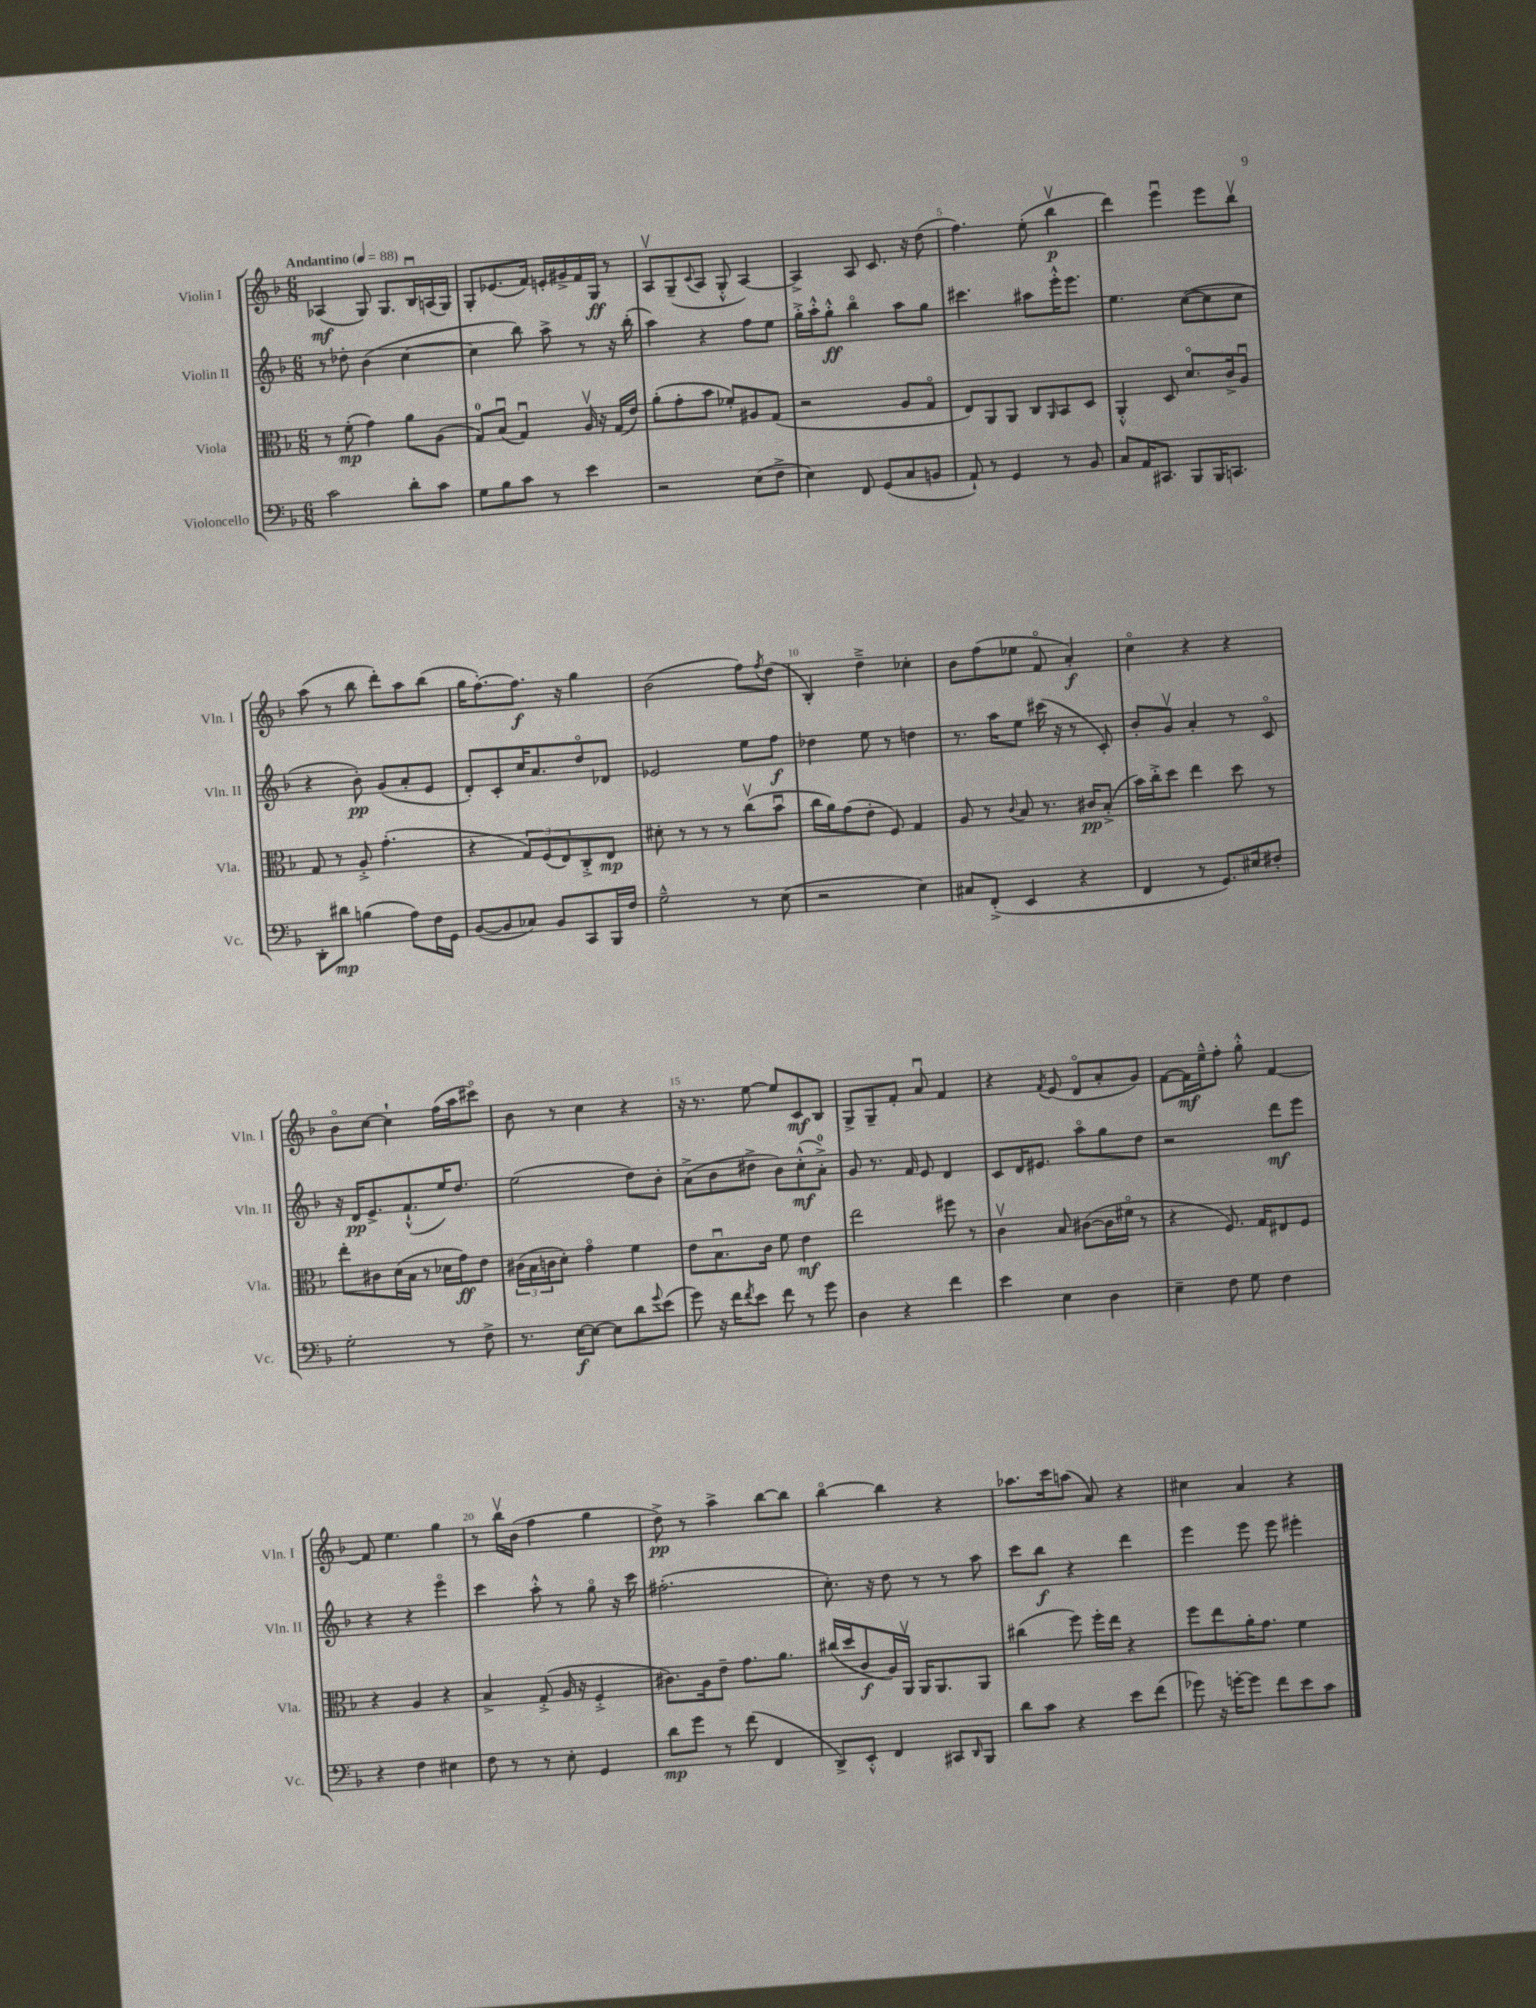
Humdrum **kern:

**kern	**dynam	**kern	**dynam	**kern	**dynam	**kern	**dynam
*part4	*part4	*part3	*part3	*part2	*part2	*part1	*part1
*staff4	*staff4	*staff3	*staff3	*staff2	*staff2	*staff1	*staff1
*I"Violoncello	*	*I"Viola	*	*I"Violin II	*	*I"Violin I	*
*I'Vc.	*	*I'Vla.	*	*I'Vln. II	*	*I'Vln. I	*
*clefF4	*	*clefC3	*	*clefG2	*	*clefG2	*
*k[b-]	*	*k[b-]	*	*k[b-]	*	*k[b-]	*
*M6/8	*	*M6/8	*	*M6/8	*	*M6/8	*
*MM88	*	*MM88	*	*MM88	*	*MM88	*
=1	=1	=1	=1	=1	=1	=1	=1
!	!	!	!	!	!	!LO:TX:a:B:t=Andantino	!
2c\	.	8r	.	8r	.	(4A-X/	mf
.	.	(8f'\	mp	8dd-X'\	.	.	.
.	.	4g\)	.	(4b-\	.	8G/)	.
.	.	.	.	.	.	8.G/L	.
8d'\L	.	8a\L	.	[4cc\	.	.	.
.	.	.	.	.	.	16B-u/L	.
8c\J	.	(8A\J	.	.	.	(16An/	.
.	.	.	.	.	.	16G/JJ)	.
=2	=2	=2	=2	=2	=2	=2	=2
8G\L	.	8G/L)	.	4cc\]	.	8G'/L	.
8B-\	.	(8B-u/J	.	.	.	(8.e-X/	.
8c\J	.	4Gu/)	.	8bb-\)	.	.	.
.	.	.	.	.	.	16f/Jk)	.
8r	.	.	.	8aa^\	.	16en'/LL	.
.	.	.	.	.	.	16g#X^/	.
4e\	.	16Av/	.	8r	.	16f/	.
.	.	16r	.	.	.	16G/JJ	ff
.	.	(16G/LL	.	16r	.	8r	.
.	.	16e/JJ)	.	(16bb-'\	.	.	.
=3	=3	=3	=3	=3	=3	=3	=3
2r	.	(8a'\L	.	4aa\)	.	8Av/L	.
.	.	8g'\	.	.	.	(8G~/	.
.	.	.	.	.	.	8qqc/	.
.	.	8b-\J	.	4r	.	8A/J	.
.	.	8f-X'/L)	.	.	.	8G'^^/	.
(8E\L	.	8A#X/	.	8ff\L	.	[4A/)	.
8F^\J	.	(8G/J	.	8ee\J	.	.	.
=4	=4	=4	=4	=4	=4	=4	=4
4E\)	.	2r	.	16gg'^\LL	.	4A^/]	.
.	.	.	.	16aa'^^\J	.	.	.
.	.	.	.	8gg'^^\J	ff	.	.
8FF/	.	.	.	4bb-\	.	8A/	.
(8GG/L	.	.	.	.	.	8.c/	.
8C/	.	8A/L	.	8aa\L	.	.	.
.	.	.	.	.	.	16r	.
8BBn/J	.	8G/J	.	8gg\J	.	(8dd\	.
=5	=5	=5	=5	=5	=5	=5	=5
8AA`/)	.	8E/L)	.	4.ccc#X\	.	4.ff\)	.
8r	.	8AA/	.	.	.	.	.
4GG/	.	8AA/J	.	.	.	.	.
.	.	8C/L	.	8aa#X\L	.	(8ee'\	.
.	.	16qqAA/	.	.	.	.	.
8r	.	8BB-/	.	16eee'^^\K	.	4bb-v\	p
.	.	.	.	8.eee\J	.	.	.
8BB-/	.	8D/J	.	.	.	.	.
=6	=6	=6	=6	=6	=6	=6	=6
8C/L	.	4AA'^^/	.	4.ee\	.	4ddd\)	.
16AA/K	.	.	.	.	.	.	.
8.CC#X/J	.	.	.	.	.	.	.
.	.	8D/	.	.	.	4eeeu\	.
8BBB-/L	.	8.d/L	.	([8cc\L	.	.	.
16BBB-/K	.	.	.	8cc\]	.	8eee\L	.
8.CCn/J	.	16c^/k	.	.	.	.	.
.	.	8Au/J	.	8cc\J	.	8bb-v\J	.
!!LO:LB:g=z
=7	=7	=7	=7	=7	=7	=7	=7
8DD'\L	.	8G/	.	4r	.	(8aa\	.
8d#X\J	mp	8r	.	.	.	8r	.
(4Bn\	.	8A'^/	.	8b-'\)	pp	8bb-\	.
.	.	(4.g'\	.	(8g/L	.	8ddd'\L)	.
8A\L)	.	.	.	8a'/	.	8aa\	.
16F\L	.	.	.	8e/J	.	(8bb-\J	.
16GG\JJ	.	.	.	.	.	.	.
=8	=8	=8	=8	=8	=8	=8	=8
([8BB-/L	.	4r	.	8d'/L)	.	16gg\KL	.
.	.	.	.	.	.	[8.ff'\)	.
8BB-/]	.	.	.	8c'/	.	.	.
8C-X/J)	.	12G/L)	.	16cc/K	.	8.ff\J]	f
.	.	.	.	8.a/	.	.	.
.	.	(12F/	.	.	.	.	.
8BB-/L	.	.	.	.	.	.	.
.	.	12E/)	.	.	.	.	.
.	.	.	.	.	.	16r	.
8CC/	.	8C'^/	.	8dd/	.	4gg\	.
16BBB-/L	.	8E/J	mp	8d-X/J	.	.	.
16F/JJ	.	.	.	.	.	.	.
=9	=9	=9	=9	=9	=9	=9	=9
2G~^^\	.	8d#X'\	.	2e-X/	.	(2b-\	.
.	.	8r	.	.	.	.	.
.	.	8r	.	.	.	.	.
.	.	8r	.	.	.	.	.
8r	.	(8ccv\L	.	8ee\L	.	8ff\L)	.
.	.	.	.	.	.	8qff/	.
(8E\	.	8b-u\J	.	8ff\J	f	(8dd\J	.
=10	=10	=10	=10	=10	=10	=10	=10
2r	.	16cc\LL	.	4dd-X\	.	4B-'/)	.
.	.	16a\J)	.	.	.	.	.
.	.	(8g\	.	.	.	.	.
.	.	8e'\J	.	8ee\	.	4dd~^\	.
.	.	8F/)	.	8r	.	.	.
4E\)	.	4G/	.	4ddn\	.	4cc-X'\	.
=11	=11	=11	=11	=11	=11	=11	=11
8C#X/L	.	8A/	.	8.r	.	8b-\L	.
(8FF'^/J	.	8r	.	.	.	(8ff\	.
.	.	.	.	16aa\KL	.	.	.
.	.	8qqc/	.	.	.	.	.
4EE/	.	8B-/	.	8ee\J	.	8ee-X\J	.
.	.	8.r	.	(16ccc#X\	.	8f/	.
.	.	.	.	16r	.	.	.
4r	.	.	.	8r	.	4a'/)	f
.	.	16c#X/KL	pp	.	.	.	.
.	.	(8B-'^/J	.	8c'/)	.	.	.
=12	=12	=12	=12	=12	=12	=12	=12
4FF/	.	16b-\LL)	.	8b-'/L	.	4cc\	.
.	.	16cc'^\J	.	.	.	.	.
.	.	8dd\J	.	8gv/J	.	.	.
8r	.	4ee\	.	4a'/	.	4r	.
8.GG/L)	.	.	.	.	.	.	.
.	.	8dd\	.	8r	.	4r	.
16E#X/k	.	.	.	.	.	.	.
8F#X'/J	.	8r	.	8c/	.	.	.
!!LO:LB:g=z
=13	=13	=13	=13	=13	=13	=13	=13
2G'\	.	8ee'\L	.	16r	.	8b-\L	.
.	.	.	.	16d/KL	pp	.	.
.	.	8c#X\	.	8.e^/	.	[8cc\J	.
.	.	(16d\L	.	.	.	4cc`\]	.
.	.	16B-\JJ	.	(8.f`^^/	.	.	.
.	.	8r	.	.	.	.	.
8r	.	16d-X\LL	.	16ee/K)	.	(16ff\LL	.
.	.	16g\J)	ff	8.dd/J	.	16aa\J	.
8F^\	.	8e\J	.	.	.	8ccc#X\J)	.
=14	=14	=14	=14	=14	=14	=14	=14
8.r	.	(24c#X\LL	.	(2ee\	.	8b-\	.
.	.	24B-\	.	.	.	.	.
.	.	24cn\J	.	.	.	.	.
.	.	8d'\J)	.	.	.	8r	.
[16E\KL	f	.	.	.	.	.	.
8E\J_	.	4g\	.	.	.	4cc\	.
8E\L]	.	.	.	.	.	.	.
8d\	.	4f\	.	8dd\L)	.	4r	.
8qqg/	.	.	.	.	.	.	.
(8e\J	.	.	.	8b-'\J	.	.	.
=15	=15	=15	=15	=15	=15	=15	=15
8g\)	.	8e\L	.	(8a^\L	.	16r	.
.	.	.	.	.	.	8.r	.
16r	.	8.B-u\	.	8b-\	.	.	.
16f\KL	.	.	.	.	.	.	.
8qf/	.	.	.	.	.	.	.
8e\J	.	.	.	8dd#X^\J	.	[8ee\	.
.	.	16c\Jk	.	.	.	.	.
8f\	.	8f\	.	8b-\L)	.	8ee/L]	.
8r	.	4e\	mf	(8cc'^^\	mf	8c/	mf
8g\	.	.	.	8a'^\J)	.	8B-/J	.
=16	=16	=16	=16	=16	=16	=16	=16
4D\	.	2ee\	.	8g/	.	8G^/L	.
.	.	.	.	8.r	.	8G~/	.
4r	.	.	.	.	.	8f'/J	.
.	.	.	.	16f/	.	.	.
.	.	.	.	8e/	.	8au/	.
4f\	.	8ff#X\	.	4d/	.	4f/	.
.	.	8r	.	.	.	.	.
=17	=17	=17	=17	=17	=17	=17	=17
4e\	.	4cv\	.	8c/L	.	4r	.
.	.	.	.	16d/K	.	.	.
.	.	.	.	8.e#X/J	.	.	.
.	.	.	.	.	.	8qf/	.
4E\	.	8B-/	.	.	.	(8e/	.
.	.	([8c#X\L	.	8aa\L	.	8d/L	.
4D\	.	16c#\L]	.	8gg\	.	8a'/	.
.	.	16f#X\JJ	.	.	.	.	.
.	.	8r	.	8dd\J	.	8g/J)	.
=18	=18	=18	=18	=18	=18	=18	=18
4E~\	.	4r	.	2r	.	[8f\L	.
.	.	.	.	.	.	16f\L]	mf
.	.	.	.	.	.	16ee~^^\J	.
8F\	.	8.F/)	.	.	.	8ff'\J	.
8G\	.	.	.	.	.	8gg'^^\	.
.	.	16G/KL	.	.	.	.	.
4F\	.	8E#X/	.	8ddd\L	mf	[4f/	.
.	.	8F/J	.	8eee\J	.	.	.
!!LO:LB:g=z
=19	=19	=19	=19	=19	=19	=19	=19
4r	.	4r	.	4r	.	8f/]	.
.	.	.	.	.	.	4.ee\	.
4F\	.	4A/	.	4r	.	.	.
4E#X\	.	4r	.	4eee\	.	4gg\	.
=20	=20	=20	=20	=20	=20	=20	=20
8F\	.	4B-^/	.	4ccc\	.	8r	.
8r	.	.	.	.	.	16bb-v\LL	.
.	.	.	.	.	.	(16b-\JJ	.
8r	.	(8G'^/	.	8aa'^^\	.	4ff\	.
8E'\	.	16A/	.	8r	.	.	.
.	.	16r	.	.	.	.	.
4GG/	.	4F'^/	.	8gg\	.	4gg\	.
.	.	.	.	16r	.	.	.
.	.	.	.	16ccc\	.	.	.
=21	=21	=21	=21	=21	=21	=21	=21
8d\L	mp	8.c#X\L)	.	(2.ff#X'\	.	8dd^\)	pp
8g\J	.	.	.	.	.	8r	.
.	.	16A\k	.	.	.	.	.
8r	.	8e~\J	.	.	.	4aa^\	.
(8f\	.	8.g\L	.	.	.	.	.
4FF/	.	.	.	.	.	[8bb-\L	.
.	.	8.a\J	.	.	.	.	.
.	.	.	.	.	.	8bb-\J]	.
=22	=22	=22	=22	=22	=22	=22	=22
8DD^/L)	.	(16cc#X/LL	.	8.cc'\)	.	[4bb-\	.
.	.	16dd/J	.	.	.	.	.
8EE'^^/J	.	8c/	f	.	.	.	.
.	.	.	.	16r	.	.	.
4FF/	.	16A/L)	.	8dd\	.	4bb-\]	.
.	.	16AAv/JJ	.	.	.	.	.
.	.	16AA/KL	.	8r	.	.	.
.	.	8.AA/	.	.	.	.	.
8CC#X/L	.	.	.	8r	.	4r	.
16qqDD/	.	.	.	.	.	.	.
8BBB-/J	.	8AA/J	.	8aa\	.	.	.
=23	=23	=23	=23	=23	=23	=23	=23
8d\L	.	(4cc#X\	.	8ccc\L	.	8.aa-X\L	.
8c\J	.	.	.	8bb-\J	f	.	.
.	.	.	.	.	.	16ccc\k	.
4r	.	8ff\)	.	4r	.	(8aan\J	.
.	.	16ff'\LL	.	.	.	8a/)	.
.	.	16ee\JJ	.	.	.	.	.
8e\L	.	4r	.	4ddd\	.	4r	.
(8f\J	.	.	.	.	.	.	.
=24	=24	=24	=24	=24	=24	=24	=24
8g-X\)	.	8ff\L	.	4eee\	.	4cc#X\	.
16r	.	8ee\	.	.	.	.	.
[16gn'\KL	.	.	.	.	.	.	.
8g\J]	.	16a'\K	.	8eee\	.	4a/	.
.	.	8.g\J	.	.	.	.	.
8f\L	.	.	.	8eee\	.	.	.
8e\	.	4f\	.	4eee#X'\	.	4r	.
8c\J	.	.	.	.	.	.	.
==	==	==	==	==	==	==	==
*-	*-	*-	*-	*-	*-	*-	*-
